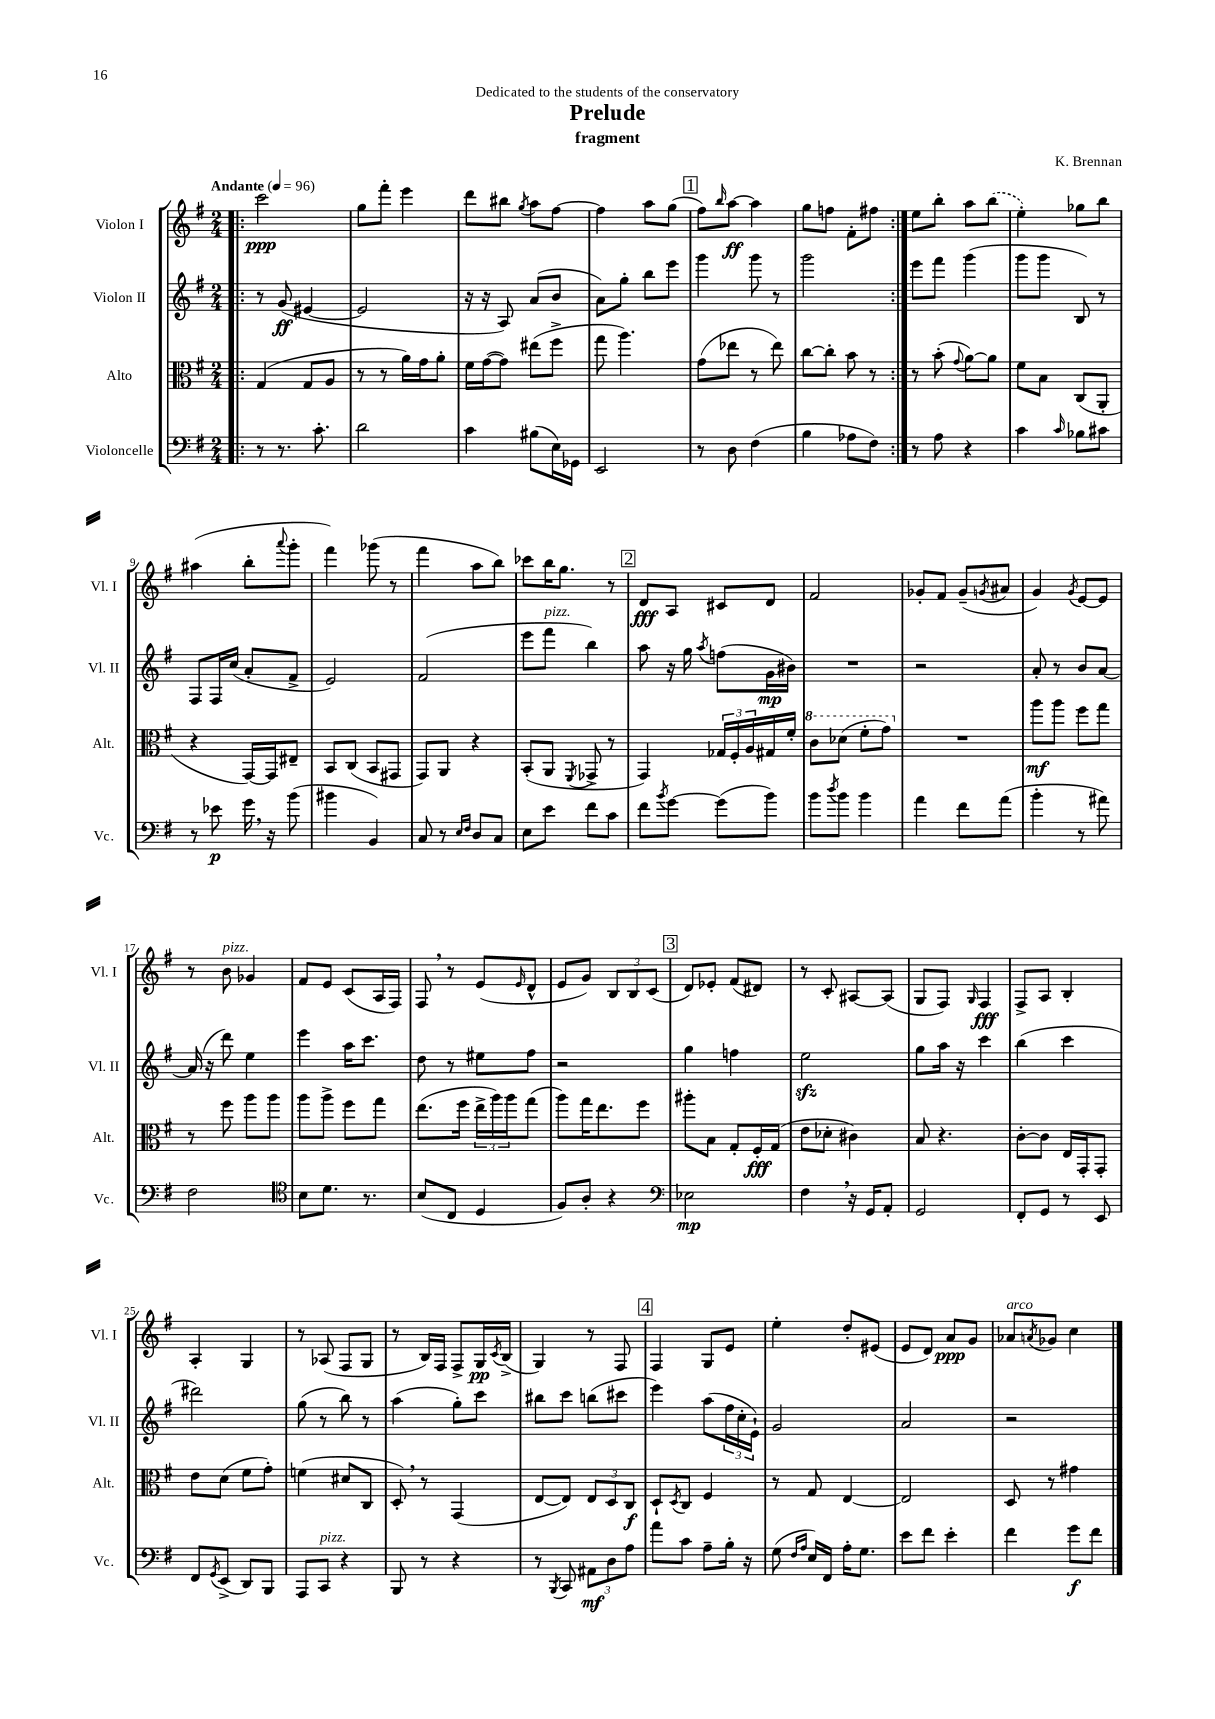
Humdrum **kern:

**kern	**kern	**kern	**kern
*staff4	*staff3	*staff2	*staff1
*clefF4	*clefC3	*clefG2	*clefG2
*k[f#]	*k[f#]	*k[f#]	*k[f#]
*M2/4	*M2/4	*M2/4	*M2/4
*MM96	*MM96	*MM96	*MM96
=!|:	=!|:	=!|:	=!|:
8r	(4G	8r	2ccc
8.r	.	(8g	.
.	8G	[4e#	.
8.c'	.	.	.
.	8A	.	.
=	=	=	=
2d	8r	2e#]	8gg
.	8r	.	8fff#'
.	16a)	.	4eee
.	16g	.	.
.	8a'	.	.
=	=	=	=
4c	16f#	16r	8ddd
.	([16g	16r	.
.	8g])	8A)	8bb#
.	.	.	8qgg
(8B#	(8ee#	(8a	8aa
16E)	8ff#^	8b	[8ff#
16GG-	.	.	.
=	=	=	=
2EE	8gg	8a)	4ff#]
.	4.aa)	8gg'	.
.	.	8bb	8aa
.	.	8eee	(8gg
=	=	=	=
8r	(8g	4ggg	8ff#)
.	.	.	16qqbb
8D	8ee-	.	[8aa
(4F#	8r	8ggg	4aa]
.	8ee-)	8r	.
=	=	=	=
4B	[8cc	2ggg	8gg
.	8cc']	.	8ff
8A-	8b	.	8f#'
8F#)	8r	.	8ff#
=:|!	=:|!	=:|!	=:|!
8r	8r	8eee	8ee
8A	(8b'	8fff#	8bb'
.	8qqg	.	.
4r	[8a)	(4ggg	8aa
.	8a]	.	(8bb
=	=	=	=
4c	8f#	8ggg	4ee')
.	8B	8ggg	.
16qqc	.	.	.
8B-	(8C	8B)	8gg-
8c#	8AA'	8r	8bb
=	=	=	=
8r	4r	8F#	(4aa#
8e-	.	16F#	.
.	.	(16cc	.
16g	[16GG)	8a'	8bb'
16r	16GG]	.	.
.	.	.	8qqaaa
(8b	8E#~	8f#^	8ggg'
=	=	=	=
4b#	8BB	2e)	4fff#)
.	(8C	.	.
4BB)	8BB	.	(8ggg-
.	8GG#	.	8r
=	=	=	=
8C	8GG)	(2f#	4fff#
8r	8AA	.	.
16qqE	.	.	.
16qqF#	.	.	.
8D	4r	.	8aa
8C	.	.	8bb)
=	=	=	=
8E	(8BB'	8eee	8ccc-
8e	8AA	8fff#	16bb
.	.	.	8.gg
.	8qFF#	.	.
8f#	8GG-^	4bb)	.
8c	8r	.	8r
=	=	=	=
8f#	4GG)	8aa	8d
8qb	.	.	.
[8g	.	16r	8A
.	.	16gg	.
.	.	8qaa	.
(8g]	24G-	(8ff	8c#
.	24F#'	.	.
.	24A	.	.
8b)	16G#	16g	8d
.	16f#'	16b#)	.
=	=	=	=
8b	8cc	2r	2f#
8qdd	.	.	.
8b	(8dd-	.	.
4b	8ff#'	.	.
.	8gg)	.	.
=	=	=	=
4a	2r	2r	8g-'
.	.	.	8f#
8f#	.	.	(8g-~
.	.	.	8qg
(8a	.	.	8a#
=	=	=	=
4b'	8aa	8a'	4g)
.	8aa	8r	.
.	.	.	8qg
8r	8ff#	8b	[8e
8a#)	8gg	[8a	8e]
=	=	=	=
2F#	8r	(16a]	8r
.	.	16r	.
.	8ff#	8ddd)	8b
.	8aa	4ee	4g-
.	8aa	.	.
=	=	=	=
*clefC4	*	*	*
8B	8aa	4eee	8f#
8.d	8aa^	.	8e
.	8ff#	16aa	(8c
8.r	.	8.ccc	.
.	8gg	.	16A
.	.	.	16F#)
=	=	=	=
(8B	(8.ee	8dd	8F#
8C	.	8r	8r
.	16ff#	.	.
4D	24ee^	8ee#	(8e
.	24aa)	.	.
.	24aa	.	.
.	.	.	16qqe
.	(8gg	8ff#	8d^^
=	=	=	=
8F#)	8aa)	2r	8e
8A'	16gg	.	8g)
.	8.ee	.	.
4r	.	.	12B
.	.	.	12B
.	8ff#	.	.
.	.	.	(12c
=	=	=	=
*clefF4	*	*	*
2E-	8aa#'	4gg	8d)
.	8B	.	8e-'
.	8G'	4ff	(8f#
.	16F#'	.	8d#)
.	(16G	.	.
=	=	=	=
4F#	8e	2ee	8r
.	8d-'	.	8c'
16r	4c#)	.	[8A#
16GG	.	.	.
8AA'	.	.	(8A#]
=	=	=	=
2GG	8B	8gg	8G
.	4.r	16aa	8F#)
.	.	16r	.
.	.	.	16qqG
.	.	4ccc	4F#
=	=	=	=
8FF#'	[8c'	(4bb	8F#^
8GG	8c]	.	8A
8r	16E	4ccc	4B'
.	16GG'	.	.
8EE	8GG'	.	.
=	=	=	=
8FF#	8e	2ddd#)	4A'
8qGG	.	.	.
(8EE^	(8d	.	.
8DD)	8f#	.	4G
8BBB	8g')	.	.
=	=	=	=
8AAA	(4f	(8gg	8r
8CC	.	8r	(8A-
4r	8d#	8bb)	8F#
.	8C	8r	8G
=	=	=	=
8BBB	8D')	(4aa	8r
8r	8r	.	16B)
.	.	.	16F#
4r	(4GG	8gg')	8F#^
.	.	8ccc	16G
.	.	.	8qc
.	.	.	(16B^
=	=	=	=
8r	[8E	8bb#	4G)
8qBBB	.	.	.
8CC	8E])	8ccc	.
12AA#	12E	(8bb	8r
12D	12D	.	.
.	.	8ccc#	8F#
12A	12C	.	.
=	=	=	=
8a	8D`	4eee)	4F#
.	8qD	.	.
8c	8C	.	.
8A~	4F#	(8aa	8G
16B'	.	24ff#	8e
.	.	24cc'	.
16r	.	.	.
.	.	24e`)	.
=	=	=	=
(8G	8r	2g	4ee'
16qqF#	.	.	.
16qqA	.	.	.
16E)	8G	.	.
16FF#	.	.	.
16A'	[4E	.	8dd'
8.G	.	.	.
.	.	.	(8e#
=	=	=	=
8e	2E]	2a	8e
8f#	.	.	8d)
4e'	.	.	8a
.	.	.	8g
=	=	=	=
4f#	8D	2r	8a-
.	.	.	8qa
.	8r	.	8g-
8g	4g#	.	4cc
8f#	.	.	.
==	==	==	==
*-	*-	*-	*-
